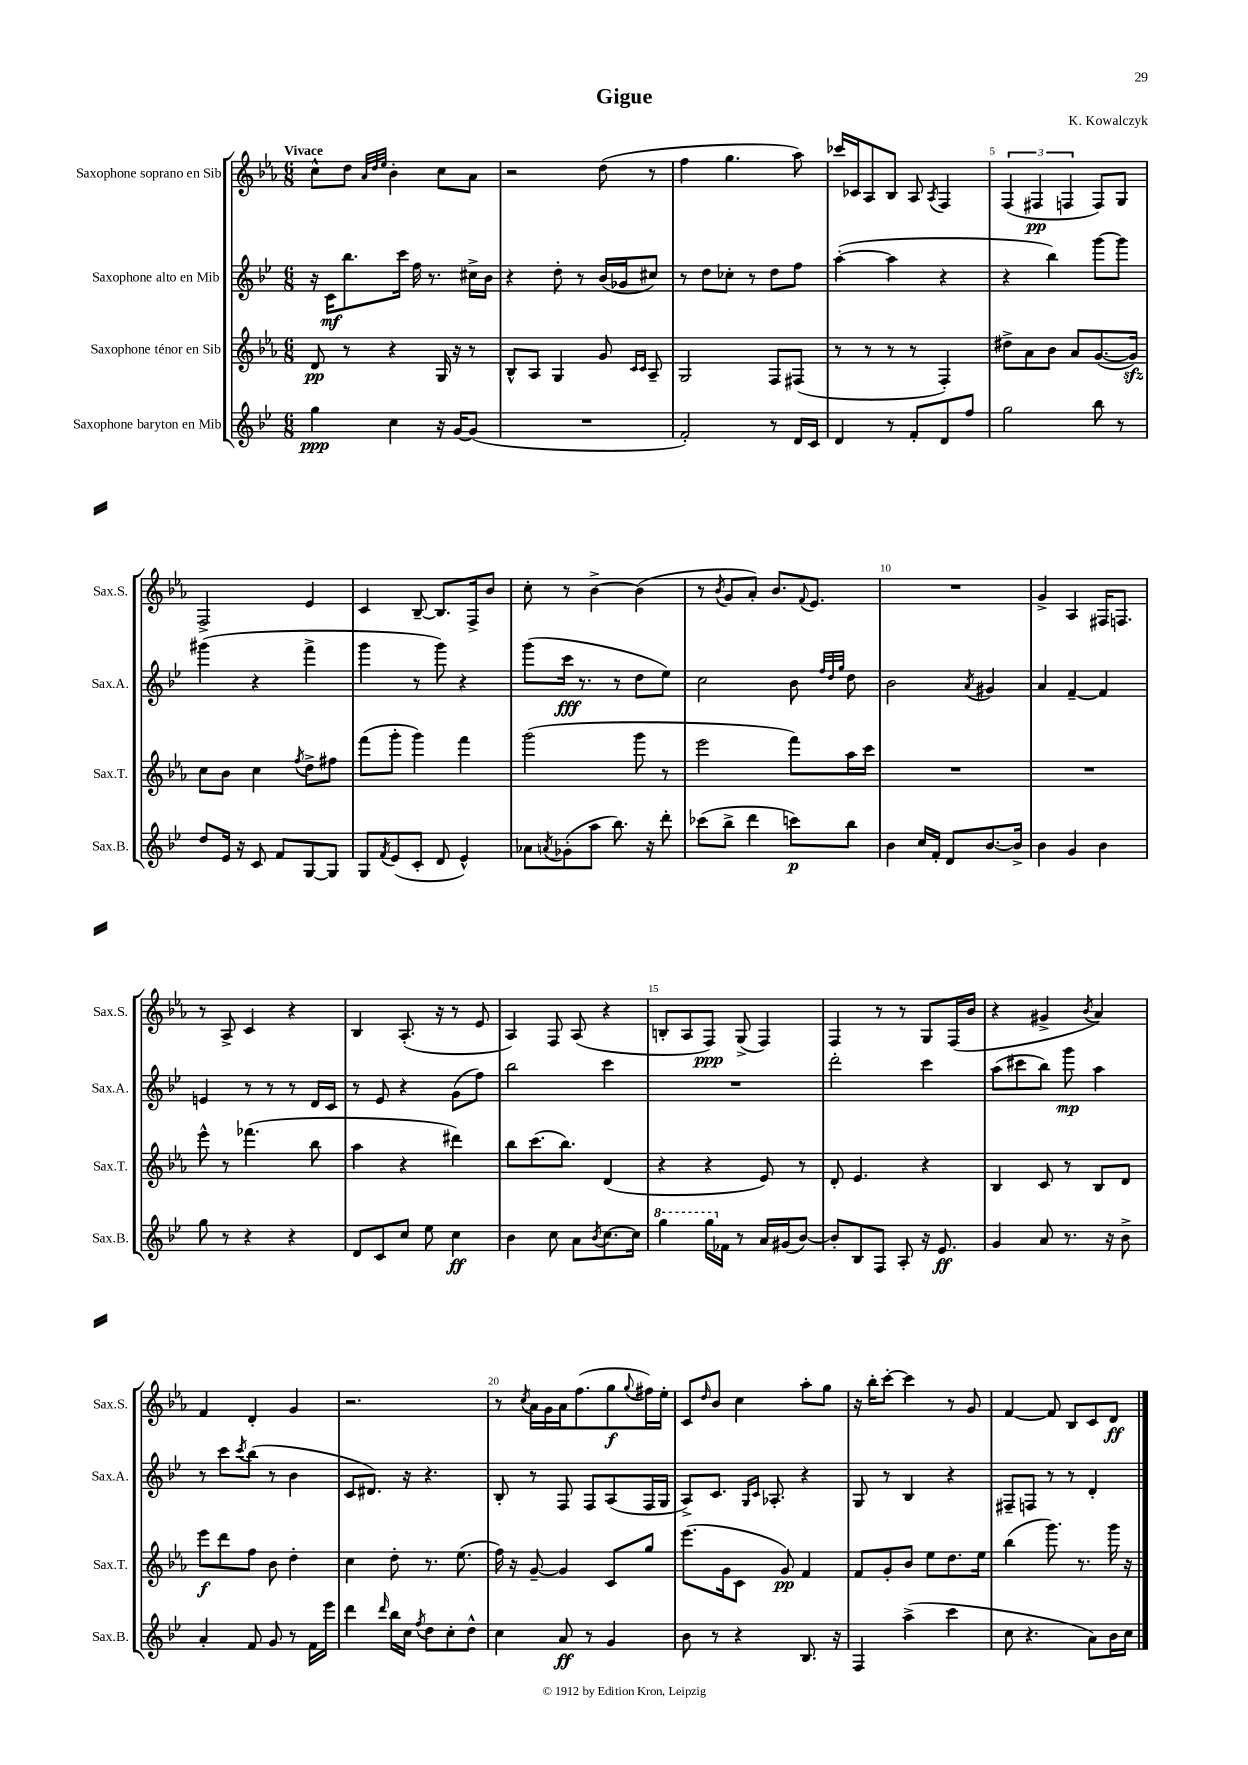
\header { title = "Gigue" composer = "K. Kowalczyk" }
<<
\new StaffGroup <<
\new Staff = "s0" \with { instrumentName = "Saxophone soprano en Sib" shortInstrumentName = "Sax.S." } {
    \clef treble \key ees \major \numericTimeSignature \time 6/8 \tempo "Vivace"
    c''8-^ d''8 \grace { aes'32 d''32 ees''32 } bes'4-. c''8 aes'8 |
    r2 d''8( r8 |
    f''4 g''4. aes''8) |
    ces'''16 ces'16 aes8 bes8 aes8 \acciaccatura { aes8 } f4 |
    \tuplet 3/2 { f4( fis4\pp f4 } f8) g8 |
    f2-> ees'4 |
    c'4 bes8~-- bes8. f16-> bes'8 |
    c''8-. r8 bes'4~-> bes'4( |
    r8 \acciaccatura { bes'8 } g'8 aes'8-.) bes'8. \appoggiatura { f'8 } ees'8. |
    R2. |
    g'4-> aes4 fis16 f8. |
    r8 aes8-> c'4 r4 |
    bes4 aes8.-.( r16 r8 ees'8 |
    aes4) f8 aes8( r4 |
    b8-. aes8 f8\ppp) g8->( f4) |
    f4 r8 r8 g8 f16( bes'16 |
    r4 gis'4-> \acciaccatura { bes'8 } aes'4) |
    f'4 d'4-. g'4 |
    r2. |
    r8 \acciaccatura { c''8 } aes'16 g'16 aes'16 f''8.( g''8\f \appoggiatura { g''8 } fis''16) ees''16-. |
    c'8 \grace { d''16 } bes'8 c''4 aes''8-. g''8 |
    r16 bes''16-. c'''8~-. c'''4 r8 g'8 |
    f'4~ f'8 bes8 c'8 d'8\ff \bar "|." |
}
\new Staff = "s1" \with { instrumentName = "Saxophone alto en Mib" shortInstrumentName = "Sax.A." } {
    \clef treble \key bes \major \numericTimeSignature \time 6/8
    r16 c'16\mf bes''8. c'''16 f''16 r8. cis''16-> bes'16 |
    r4 d''8-. r8 bes'16( ges'16 cis''8) |
    r8 d''8 ces''8-. r8 d''8 f''8 |
    a''4~-.( a''4 r4 |
    r4 bes''4) g'''8~ g'''8 |
    gis'''4( r4 f'''4-> |
    g'''4 r8 g'''8) r4 |
    g'''8( c'''16\fff r8. r8 d''8 ees''8) |
    c''2 bes'8 \grace { f''32 d''32 g''32 } d''8 |
    bes'2 \acciaccatura { a'8 } gis'4 |
    a'4 f'4~-- f'4 |
    e'4 r8 r8 r8 d'16 c'16 |
    r8 ees'8 r4 g'8( f''8) |
    bes''2 c'''4 |
    R2. |
    d'''2-. c'''4 |
    a''8( cis'''8 bes''8) g'''8\mp a''4 |
    r8 c'''8 \acciaccatura { c'''8 } bes''8( r8 bes'4 |
    c'8 dis'8.) r16 r4. |
    bes8-. r8 f8 f8 a8( f16 g16 |
    a8->) c'8. \grace { g16 c'16 } aes8.-. r4 |
    g8 r8 bes4 r4 |
    fis8-- f8 r8 r8 d'4-. \bar "|." |
}
\new Staff = "s2" \with { instrumentName = "Saxophone ténor en Sib" shortInstrumentName = "Sax.T." } {
    \clef treble \key ees \major \numericTimeSignature \time 6/8
    d'8\pp r8 r4 g16 r16 r8 |
    bes8-^ aes8 g4 g'8 \grace { c'16 c'16 } aes8-- |
    g2 f8 fis8( |
    r8 r8 r8 r8 f4-.) |
    dis''8-> aes'8 bes'8 aes'8 g'8.~( g'16\sfz) |
    c''8 bes'8 c''4 \acciaccatura { f''8 } d''8-> fis''8 |
    f'''8( g'''8-. g'''4) f'''4 |
    g'''2( g'''8 r8 |
    ees'''2 f'''8) aes''16 c'''16 |
    R2. |
    R2. |
    ees'''8-^ r8 fes'''4.( bes''8 |
    aes''4 r4 dis'''4) |
    bes''8 c'''8.( bes''8.) d'4( |
    r4 r4 ees'8) r8 |
    d'8-. ees'4. r4 |
    bes4 c'8 r8 bes8 d'8 |
    ees'''8\f d'''8 f''8 bes'8 d''4-. |
    c''4 d''8-. r8. ees''8.( |
    f''16) r16 g'8~-- g'4 c'8 g''8 |
    ees'''8.( g'16 c'8 g'8\pp) f'4 |
    f'8 g'8-. bes'8 ees''8 d''8. ees''16 |
    bes''4( g'''8.) r8. g'''16 r16 \bar "|." |
}
\new Staff = "s3" \with { instrumentName = "Saxophone baryton en Mib" shortInstrumentName = "Sax.B." } {
    \clef treble \key bes \major \numericTimeSignature \time 6/8
    g''4\ppp c''4 r16 g'16~ g'8( |
    R2. |
    f'2-.) r8 d'16 c'16 |
    d'4 r8 f'8-. d'8 f''8 |
    g''2 bes''8 r8 |
    d''8 ees'16 r16 c'8 f'8 g8~ g8 |
    g8 \acciaccatura { f'8 } ees'8( c'8-. d'8 ees'4-^) |
    aes'8 \acciaccatura { a'8 } ges'8-.( a''8 bes''8.) r16 d'''8-. |
    ces'''8( bes''8-> d'''4 c'''8\p) bes''8 |
    bes'4 c''16 f'16-. d'8 bes'8.~ bes'16-> |
    bes'4 g'4 bes'4 |
    g''8 r8 r4 r4 |
    d'8 c'8 c''8 ees''8 c''4\ff |
    bes'4 c''8 a'8 \acciaccatura { bes'8 } c''8.~ c''16 |
    \ottava #1 g'''4 g'''16 \ottava #0 fes'16 r8 a'16 gis'16( bes'8~) |
    bes'8-. bes8 f8 a8-. r16 ees'8.\ff |
    g'4 a'8 r8. r16 bes'8-> |
    a'4-. f'8 g'8 r8 f'16 ees'''16 |
    d'''4 \grace { d'''16 } bes''16 c''16 \acciaccatura { f''8 } d''8 c''8-. d''8-^ |
    c''4 a'8\ff r8 g'4 |
    bes'8 r8 r4 bes8. r16 |
    f4 a''4->( c'''4 |
    c''8 r4. a'8) bes'16 c''16 \bar "|." |
}
>>
>>
\layout { \context { \Score \override BarNumber.break-visibility = ##(#f #t #t) barNumberVisibility = #(every-nth-bar-number-visible 5) } }
